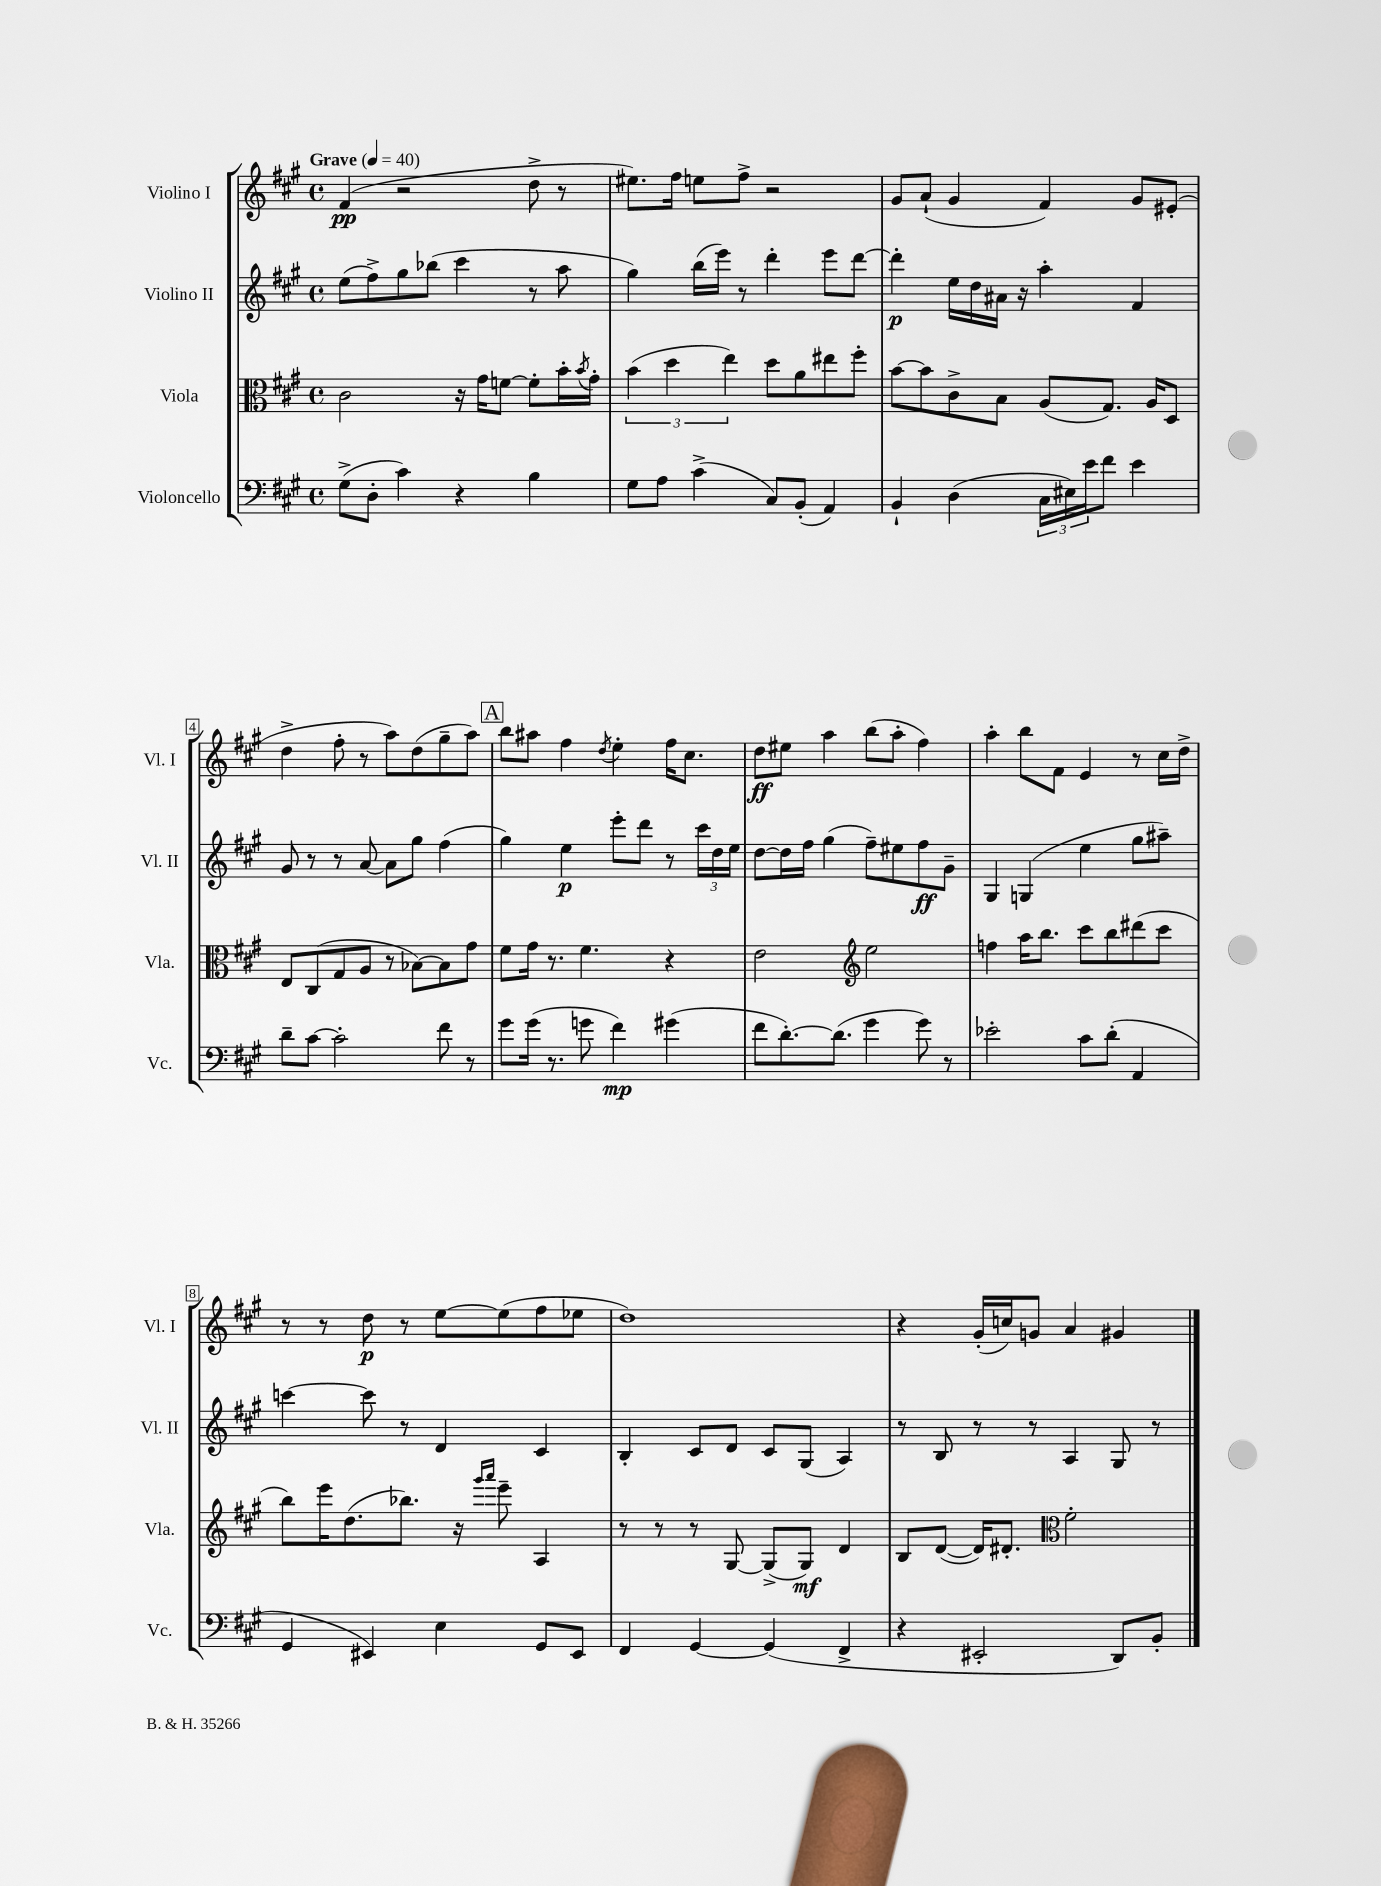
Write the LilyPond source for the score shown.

<<
\new StaffGroup <<
\new Staff = "s0" \with { instrumentName = "Violino I" shortInstrumentName = "Vl. I" } {
    \clef treble \key a \major \defaultTimeSignature \time 4/4 \tempo "Grave" 4 = 40
    fis'4\pp( r2 d''8-> r8 |
    eis''8.) fis''16 e''8 fis''8-> r2 |
    gis'8 a'8-!( gis'4 fis'4) gis'8 eis'8-.( |
    d''4-> fis''8-. r8 a''8) d''8( gis''8-- a''8) |
    \mark \markup { \box "A" } b''8 ais''8 fis''4 \acciaccatura { d''8 } e''4-. fis''16 cis''8. |
    d''8\ff eis''8 a''4 b''8( a''8-. fis''4) |
    a''4-. b''8 fis'8 e'4 r8 cis''16 d''16-> |
    r8 r8 d''8\p r8 e''8~ e''8( fis''8 ees''8 |
    d''1) |
    r4 gis'16-.( c''16) g'8 a'4 gis'4 \bar "|." |
}
\new Staff = "s1" \with { instrumentName = "Violino II" shortInstrumentName = "Vl. II" } {
    \clef treble \key a \major \defaultTimeSignature \time 4/4
    e''8( fis''8->) gis''8 bes''8( cis'''4 r8 a''8 |
    gis''4) b''16( e'''16) r8 d'''4-. e'''8 d'''8~ |
    d'''4-.\p e''16 d''16 ais'16 r16 a''4-. fis'4 |
    gis'8 r8 r8 a'8~ a'8 gis''8 fis''4( |
    \mark \markup { \box "A" } gis''4) e''4\p e'''8-. d'''8 r8 \tuplet 3/2 { cis'''16 d''16 e''16 } |
    d''8~ d''16 fis''16 gis''4( fis''8--) eis''8 fis''8\ff gis'8-- |
    gis4 g4( e''4 gis''8 ais''8--) |
    c'''4~ c'''8 r8 d'4 cis'4 |
    b4-. cis'8 d'8 cis'8 gis8( a4) |
    r8 b8 r8 r8 a4 gis8 r8 \bar "|." |
}
\new Staff = "s2" \with { instrumentName = "Viola" shortInstrumentName = "Vla." } {
    \clef alto \key a \major \defaultTimeSignature \time 4/4
    cis'2 r16 gis'16 f'8~ f'8-. b'16-. \acciaccatura { b'8 } gis'16-. |
    \tuplet 3/2 { b'4( d''4 e''4) } d''8 a'8 eis''8 fis''8-. |
    b'8~ b'8 cis'8-> b8 a8( gis8.) a16 d8 |
    e8 cis8( gis8 a8 r8 bes8~) bes8 gis'8 |
    \mark \markup { \box "A" } fis'8 gis'16 r8. fis'4. r4 |
    e'2 \clef treble e''2 |
    f''4 a''16 b''8. cis'''8 b''8 dis'''8( cis'''8 |
    b''8) e'''16 d''8.( bes''8.) r16 \grace { gis'''16 a'''16 } e'''8-- a4 |
    r8 r8 r8 gis8~ gis8->( gis8\mf) d'4 |
    b8 d'8~( d'16) dis'8.-. \clef alto fis'2-. \bar "|." |
}
\new Staff = "s3" \with { instrumentName = "Violoncello" shortInstrumentName = "Vc." } {
    \clef bass \key a \major \defaultTimeSignature \time 4/4
    gis8->( d8-. cis'4) r4 b4 |
    gis8 a8 cis'4->( cis8) b,8-.( a,4) |
    b,4-! d4( \tuplet 3/2 { cis16 eis16) e'16 } fis'8 e'4 |
    d'8-- cis'8~ cis'2-. fis'8 r8 |
    \mark \markup { \box "A" } gis'8 gis'16( r8. g'8 fis'4\mp) gis'4( |
    fis'8 d'8.~-.) d'8.( gis'4 gis'8) r8 |
    ees'2-. cis'8 d'8-.( a,4 |
    gis,4 eis,4) e4 gis,8 eis,8 |
    fis,4 gis,4~ gis,4( fis,4-> |
    r4 eis,2-. d,8) b,8-. \bar "|." |
}
>>
>>
\layout { \context { \Score \override BarNumber.stencil = #(make-stencil-boxer 0.1 0.3 ly:text-interface::print) } }
